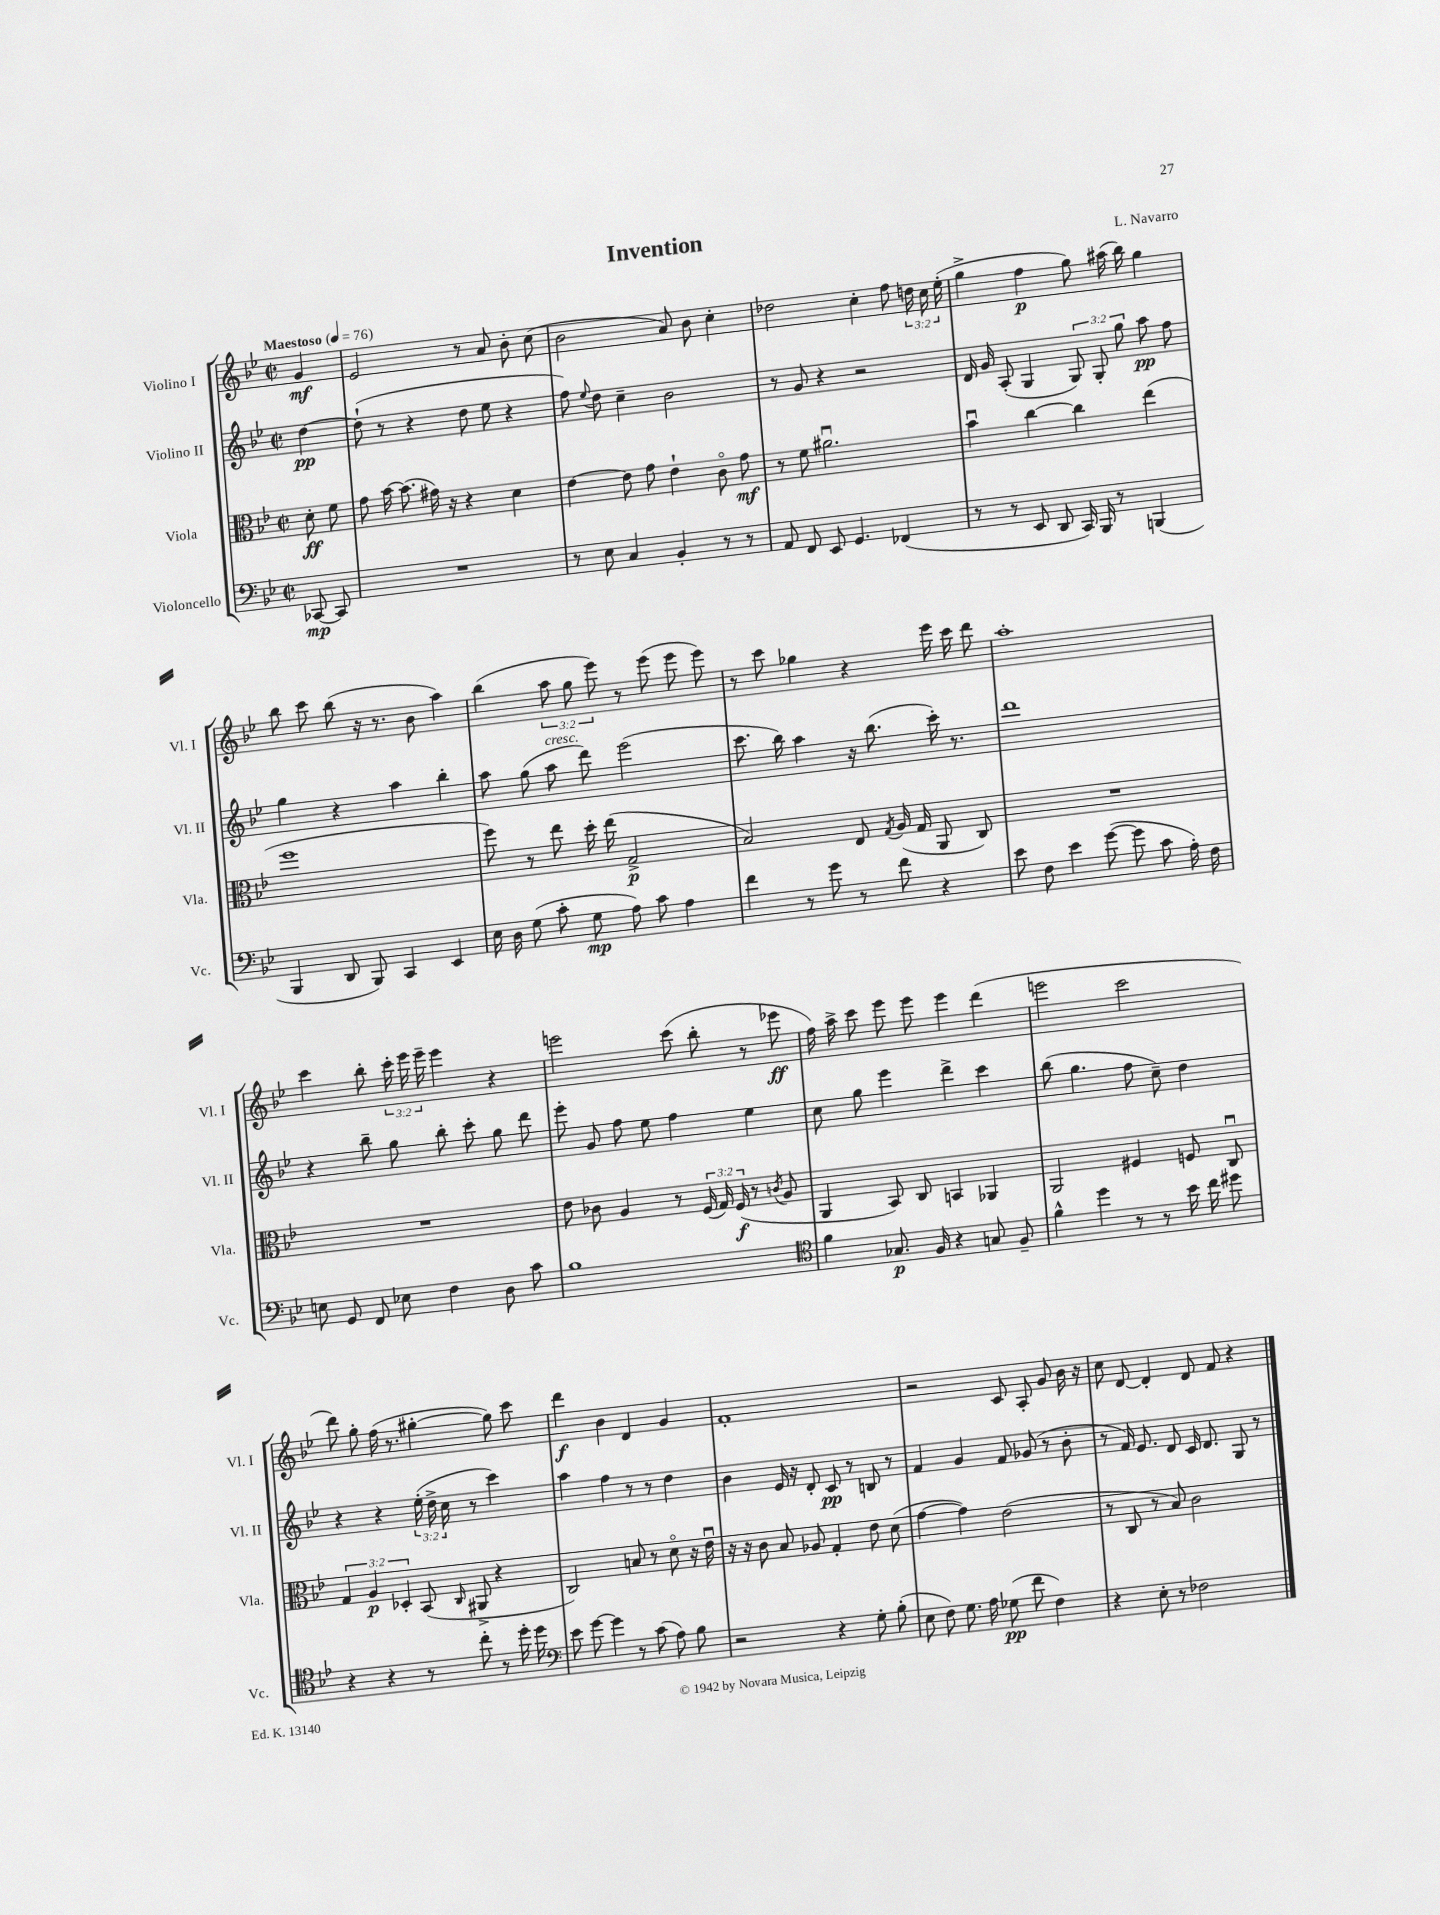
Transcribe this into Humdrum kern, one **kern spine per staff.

**kern	**kern	**kern	**kern
*staff4	*staff3	*staff2	*staff1
*clefF4	*clefC3	*clefG2	*clefG2
*k[b-e-]	*k[b-e-]	*k[b-e-]	*k[b-e-]
*M2/2	*M2/2	*M2/2	*M2/2
*met(c|)	*met(c|)	*met(c|)	*met(c|)
*MM76	*MM76	*MM76	*MM76
[8CC-/	8d'\	[4dd\	4g/
8CC-/]	8f\	.	.
=	=	=	=
1r	8g\	(8dd`\]	2e-/
.	[16b-\	8r	.
.	(8.b-\]	.	.
.	.	4r	.
.	16g#\)	.	.
.	16r	.	.
.	4r	8dd\	8r
.	.	8ee-\	8a/
.	4d\	4r	8b-'\
.	.	.	(8cc\
=	=	=	=
8r	[4e-\	8ff\)	2b-\
.	.	8qqee-/	.
8E-\	.	8dd\	.
4C/	8e-\]	4cc~\	.
.	8g\	.	.
4BB-'/	4e-`\	2b-\	8a/)
.	.	.	8b-\
8r	8co\	.	4cc'\
8r	8g\	.	.
=	=	=	=
8AA/	8r	8r	2dd-\
8FF/	8f\	8g/	.
8EE-/	2.a#u\	4r	.
4.GG/	.	.	.
.	.	2r	4cc'\
(4FF-/	.	.	8ff\
.	.	.	24dd\
.	.	.	24cc\
.	.	.	(24ee-'\
=	=	=	=
8r	4b-u\	16d/	4gg^\
.	.	16g/	.
8r	.	(8A'/	.
8EE-/	[4cc\	4G/	4ff\
8DD/	.	.	.
16CC/)	4cc\]	12G/)	8gg\)
16BBB-/	.	.	.
.	.	12G'/	.
8r	.	.	(16aa#\
.	.	12gg\	.
.	.	.	16bb-\)
(4BBB/	(4ee-\	8aa\	4gg\
.	.	8ff\	.
=	=	=	=
4BBB-/	1ff	4gg\	8bb-\
.	.	.	8ccc\
8DD/	.	4r	(8bb-\
8BBB-/)	.	.	16r
.	.	.	8.r
4CC/	.	4aa\	.
.	.	.	8b-\
4EE-/	.	4bb-'\	4aa\)
=	=	=	=
16E-\	8ff\)	8aa\	(4bb-\
16D\	.	.	.
(8G\	8r	(8gg\	.
8c'\	8ee-\	8aa\	12aa\
.	.	.	12gg\
8G\	16dd'\	8ddd\)	.
.	.	.	12eee-\)
.	(16ee-\	.	.
8A\)	2G^/	(2eee-\	8r
8c\	.	.	(8eee-\
4A\	.	.	8eee-\
.	.	.	8eee-\)
=	=	=	=
4f\	2B-/)	8.ccc\	8r
.	.	.	8ccc\
.	.	16bb-\)	.
8r	.	4aa\	4gg-\
8g\	.	.	.
8r	8E-/	16r	4r
.	.	(8.bb-\	.
.	8qG/	.	.
8f\	(16A/	.	.
.	16G/	.	.
4r	8AA/	16ccc'\)	16eee-\
.	.	8.r	16ccc\
.	8C/)	.	8ddd\
=	=	=	=
8e-\	1r	1ddd	1aa'
8F\	.	.	.
4e-\	.	.	.
([8g\	.	.	.
8g\]	.	.	.
8c\	.	.	.
16A'\)	.	.	.
16F\	.	.	.
=	=	=	=
8E\	1r	4r	4ccc\
8GG/	.	.	.
8FF/	.	8bb-~\	8bb-'\
8E-\	.	8gg\	24ccc'\
.	.	.	24eee-\
.	.	.	24eee-~\
4F\	.	8bb-'\	4eee-\
.	.	8ccc'\	.
8D\	.	8gg\	4r
8c\	.	8ddd\	.
=	=	=	=
1B-	8e-\	8eee-'\	2eee\
.	8c-\	8g/	.
.	4A/	8ff\	.
.	.	8ee-\	.
.	8r	4ff\	(8ccc\
.	(24F/	.	8bb-'\
.	24G/)	.	.
.	(24F/	.	.
.	8r	4ee-\	8r
.	8qc/	.	.
.	8A/	.	8eee-\
=	=	=	=
*clefC4	*	*	*
4f\	4AA/	8cc\	16ff\)
.	.	.	16aa^\
.	.	8gg\	8ccc\
8.G-/	8BB-/)	4eee-\	8eee-\
.	8C/	.	8eee-\
16F/	.	.	.
4r	4BB/	4ddd^\	4eee-\
8G/	4AA-/	4ccc\	(4ddd\
8F~/	.	.	.
=	=	=	=
4f^^\	2AA/	(8bb-\	2eee\
.	.	4.gg\	.
4dd\	.	.	.
8r	4F#/	8ff\	2ccc\
8r	.	8cc~\)	.
16b-\	8F/	4dd\	.
16cc\	.	.	.
8dd#\	8Cu/	.	.
=	=	=	=
4r	6G/	4r	8ddd\)
.	.	.	8gg'\
.	6A/	.	.
4r	.	4r	(16ff\
.	.	.	8.r
.	6D-'/	.	.
8r	(8BB-/	(24ee-'\	[4gg#'\
.	.	24dd^\	.
.	.	24cc\	.
.	16qqC/	.	.
8cc'\	8AA#^/	8r	.
8r	4r	4ccc\)	8gg#\])
16dd'\	.	.	8ccc\
16dd\	.	.	.
=	=	=	=
*clefF4	*	*	*
8e-\	2C/)	4aa\	4ddd\
[8g\	.	.	.
4g\]	.	4ff\	4b-\
8r	8B/	8r	4d/
(8c\	8r	8r	.
8A\)	8do\	4dd\	4g/
8B-\	16r	.	.
.	16e-u\	.	.
=	=	=	=
2r	16r	4b-\	1f'
.	16r	.	.
.	8c\	.	.
.	8B-/	16e-/	.
.	.	16r	.
.	8A-/	8d'/	.
4r	4G'/	8c/	.
.	.	8r	.
8G'\	8e-\	8B/	.
(8B-'\	(8d\	8r	.
=	=	=	=
8E-\	[4g\	4f/	2r
8F\)	.	.	.
8.G\	4g\])	4g/	.
16A\	.	.	.
(8G-\	(2e-\	8f/	8c/
8f\	.	(8g-/	8A'/
4F\)	.	8r	8g/
.	.	8b-'\	16b-\
.	.	.	16r
=	=	=	=
4r	8r	8r	8cc\
.	8C/	16f/)	[8d/
.	.	8.e-/	.
8E-'\	8r	.	4d'/]
8r	8B-/)	8d/	.
2F-\	2c\	16c/	8d/
.	.	8.d/	.
.	.	.	8f/
.	.	8G/	4r
.	.	8r	.
==	==	==	==
*-	*-	*-	*-
